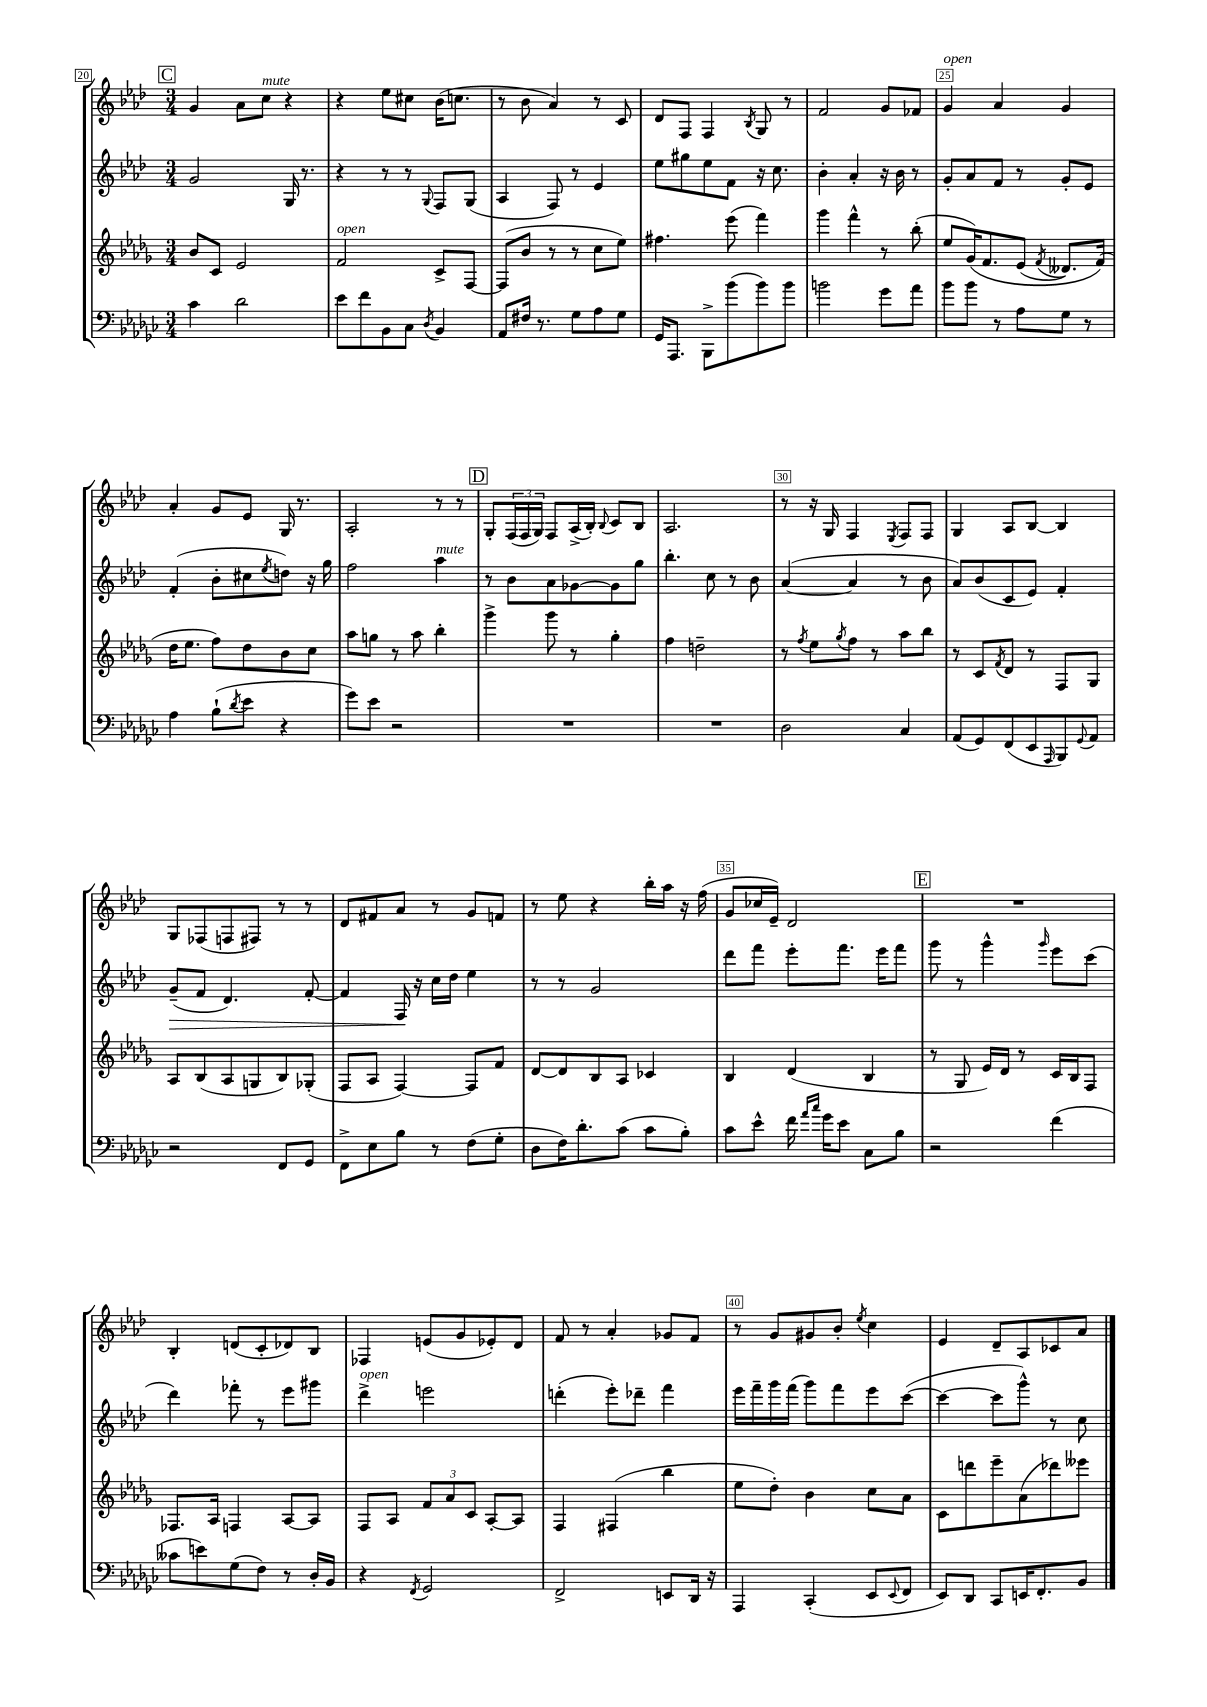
<<
\new StaffGroup <<
\new Staff = "s0" {
    \clef treble \key aes \major \numericTimeSignature \time 3/4
    \mark \markup { \box "C" } g'4 aes'8 c''8^\markup { \italic "mute" } r4 |
    r4 ees''8 cis''8 bes'16( c''8. |
    r8 bes'8 aes'4) r8 c'8 |
    des'8 f8 f4 \acciaccatura { bes8 } g8 r8 |
    f'2 g'8 fes'8 |
    g'4^\markup { \italic "open" } aes'4 g'4 |
    aes'4-. g'8 ees'8 g16 r8. |
    aes2-. r8 r8 |
    \mark \markup { \box "D" } g8-. \tuplet 3/2 { f16( f16 g16) } f8 aes16->( bes16-.) \appoggiatura { bes8 } c'8 bes8 |
    aes2. |
    r8 r16 g16 f4 \acciaccatura { ees8 } f8 f8 |
    g4 aes8 bes8~ bes4 |
    g8 fes8( f8 fis8) r8 r8 |
    des'8 fis'8 aes'8 r8 g'8 f'8 |
    r8 ees''8 r4 bes''16-. aes''16 r16 f''16( |
    g'8 ces''16 ees'16--) des'2 |
    \mark \markup { \box "E" } R2. |
    bes4-. d'8( c'8-. des'8) bes8 |
    fes4 e'8( g'8 ees'8-.) des'8 |
    f'8 r8 aes'4-. ges'8 f'8 |
    r8 g'8 gis'8 bes'8-. \acciaccatura { ees''8 } c''4 |
    ees'4 des'8-- aes8 ces'8 aes'8 \bar "|." |
}
\new Staff = "s1" {
    \clef treble \key aes \major \numericTimeSignature \time 3/4
    \mark \markup { \box "C" } g'2 g16 r8. |
    r4 r8 r8 \appoggiatura { g8 } f8 g8( |
    aes4 f8) r8 ees'4 |
    ees''8 gis''8 ees''8 f'8 r16 c''8. |
    bes'4-. aes'4-. r16 bes'16 r8 |
    g'8-. aes'8 f'8 r8 g'8-. ees'8 |
    f'4-.( bes'8-. cis''8 \acciaccatura { ees''8 } d''8) r16 g''16 |
    f''2 aes''4^\markup { \italic "mute" } |
    \mark \markup { \box "D" } r8 bes'8 aes'8 ges'8~ ges'8 g''8 |
    bes''4.-. c''8 r8 bes'8 |
    aes'4~( aes'4 r8 bes'8 |
    aes'8) bes'8( c'8 ees'8) f'4-. |
    g'8--\>( f'8 des'4.) f'8~-. |
    f'4 f16\! r16 c''16 des''16 ees''4 |
    r8 r8 g'2 |
    des'''8 f'''8 ees'''8-. f'''8. ees'''16 f'''8 |
    \mark \markup { \box "E" } g'''8 r8 g'''4-^ \grace { g'''16 } ees'''8 c'''8( |
    des'''4) fes'''8-. r8 ees'''8 gis'''8 |
    des'''4->^\markup { \italic "open" } e'''2 |
    d'''4-.( ees'''8-.) des'''8-- f'''4 |
    ees'''16 f'''16-- g'''16 f'''16( g'''8) f'''8 ees'''8 c'''8~( |
    c'''4~ c'''8 g'''8-^) r8 c''8 \bar "|." |
}
\new Staff = "s2" {
    \clef treble \key des \major \numericTimeSignature \time 3/4
    \mark \markup { \box "C" } bes'8 c'8 ees'2 |
    f'2^\markup { \italic "open" } c'8-> f8~ |
    f8( bes'8 r8 r8 c''8 ees''8) |
    fis''4. ees'''8( f'''4) |
    ges'''4 f'''4-^ r8 bes''8-.( |
    ees''8 ges'16)\( f'8. ees'8( \acciaccatura { f'8 } deses'8.) f'16(\) |
    des''16 ees''8. f''8) des''8 bes'8 c''8 |
    aes''8 g''8 r8 aes''8 bes''4-. |
    \mark \markup { \box "D" } ges'''4-> ges'''8 r8 ges''4-. |
    f''4 d''2-- |
    r8 \acciaccatura { f''8 } ees''8 \acciaccatura { ges''8 } f''8 r8 aes''8 bes''8 |
    r8 c'8 \acciaccatura { f'8 } des'8 r8 f8 ges8 |
    aes8 bes8( aes8 g8 bes8) ges8-.( |
    f8 aes8 f4~) f8 f'8 |
    des'8~ des'8 bes8 aes8 ces'4 |
    bes4 des'4( bes4 |
    \mark \markup { \box "E" } r8 ges8 ees'16) des'16 r8 c'16 bes16 f8 |
    fes8. aes16 f4 aes8~ aes8 |
    f8 aes8 \tuplet 3/2 { f'8 aes'8 c'8 } aes8~-. aes8 |
    f4 fis4( bes''4 |
    ees''8 des''8-.) bes'4 c''8 aes'8 |
    c'8 d'''8 ees'''8-- aes'8( des'''8) eeses'''8 \bar "|." |
}
\new Staff = "s3" {
    \clef bass \key ges \major \numericTimeSignature \time 3/4
    \mark \markup { \box "C" } ces'4 des'2 |
    ees'8 f'8 bes,8 ces8 \acciaccatura { des8 } bes,4 |
    aes,8 fis16 r8. ges8 aes8 ges8 |
    ges,16 aes,,8. bes,,8-> bes'8( bes'8) bes'8 |
    b'2 ges'8 aes'8 |
    bes'8 bes'8 r8 aes8 ges8 r8 |
    aes4 bes8-!( \acciaccatura { des'8 } ees'8 r4 |
    ges'8) ees'8 r2 |
    \mark \markup { \box "D" } R2. |
    R2. |
    des2 ces4 |
    aes,8( ges,8) f,8( ees,8 \grace { aes,,16 } bes,,8) \appoggiatura { ges,8 } aes,8 |
    r2 f,8 ges,8 |
    f,8-> ees8 bes8 r8 f8( ges8-. |
    des8 f16) des'8.-. ces'8( ces'8 bes8-.) |
    ces'8 ees'8-^ f'16 \grace { aes'16 ces''16 } ges'16 ees'8 ces8 bes8 |
    \mark \markup { \box "E" } r2 f'4( |
    ceses'8 e'8) ges8( f8) r8 des16-. bes,16 |
    r4 \acciaccatura { f,8 } ges,2 |
    f,2-> e,8 des,16 r16 |
    aes,,4 ces,4-.( ees,8 \appoggiatura { ees,8 } f,8 |
    ees,8) des,8 ces,8 e,16 f,8.-. bes,8 \bar "|." |
}
>>
>>
\layout { \context { \Score currentBarNumber = #20 \override BarNumber.break-visibility = ##(#f #t #t) barNumberVisibility = #(every-nth-bar-number-visible 5) \override BarNumber.stencil = #(make-stencil-boxer 0.1 0.3 ly:text-interface::print) } }
